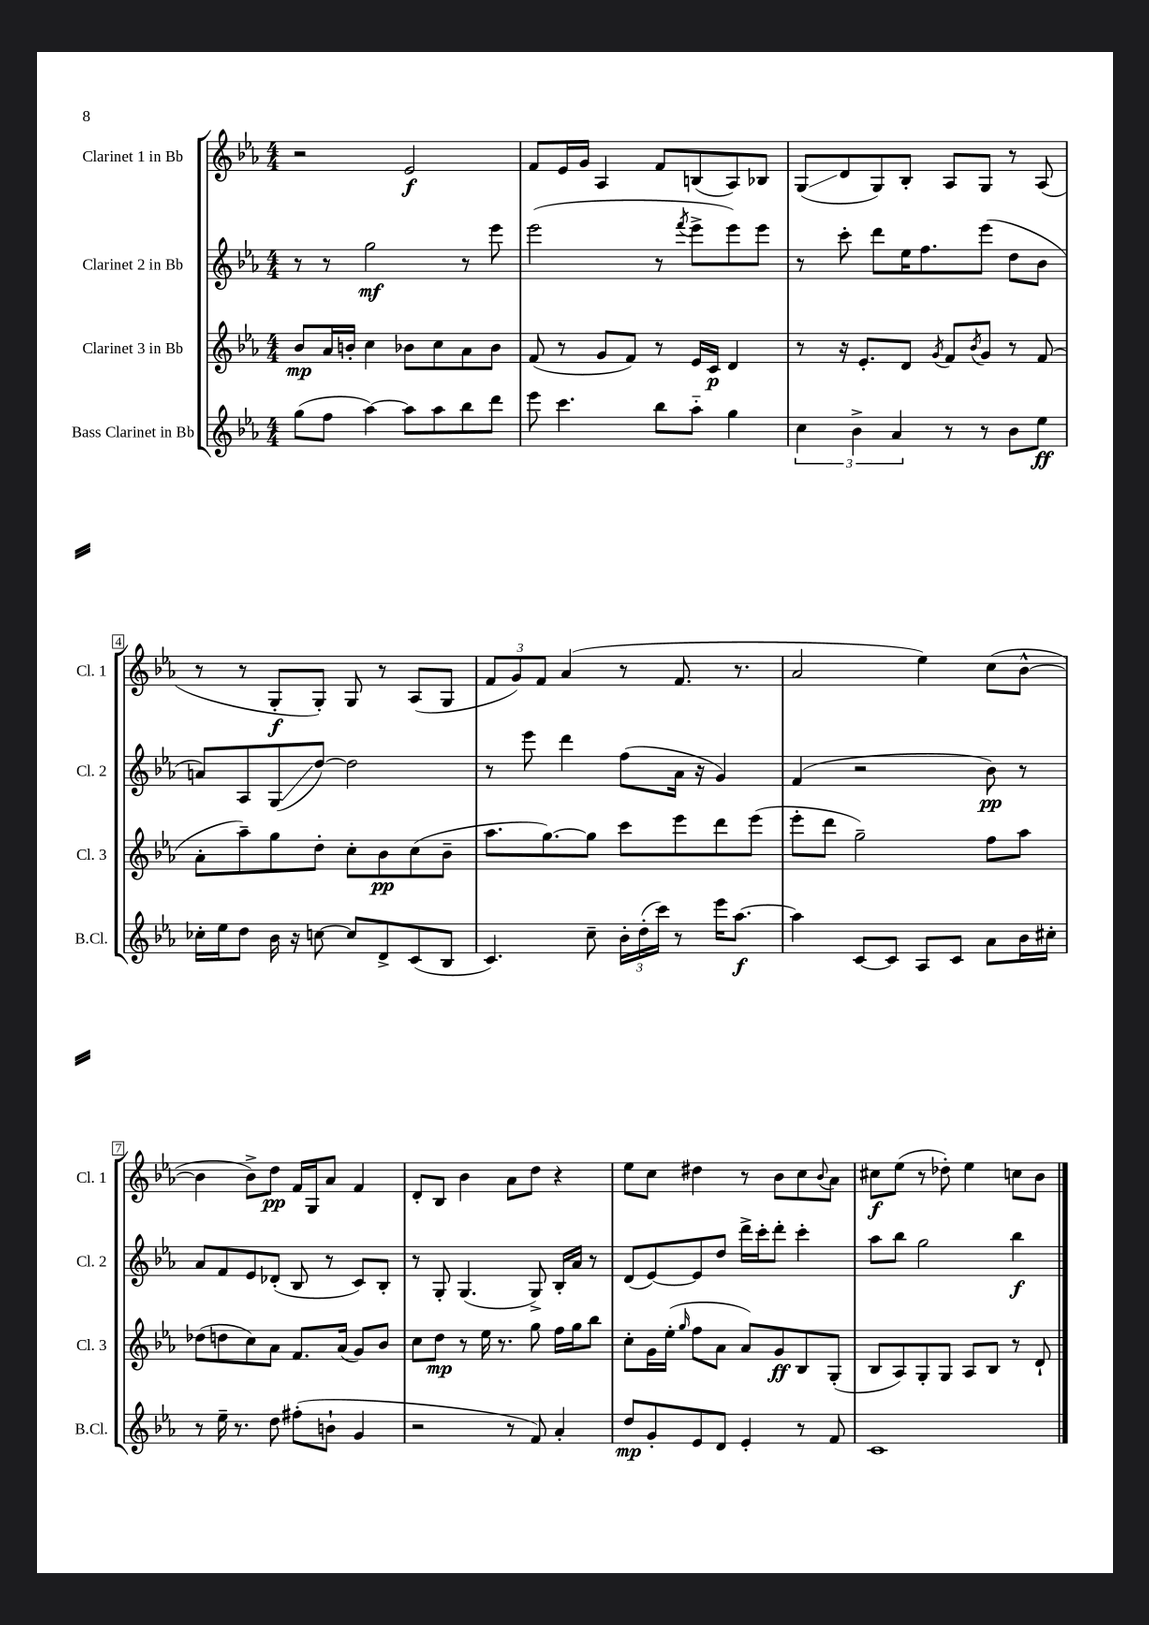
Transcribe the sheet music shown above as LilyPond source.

<<
\new StaffGroup <<
\new Staff = "s0" \with { instrumentName = "Clarinet 1 in Bb" shortInstrumentName = "Cl. 1" } {
    \clef treble \key ees \major \numericTimeSignature \time 4/4
    r2 ees'2\f |
    f'8 ees'16 g'16 aes4 f'8 b8( aes8) bes8 |
    g8\glissando( d'8 g8) bes8-. aes8 g8 r8 aes8( |
    r8 r8 g8-.\f g8-.) g8 r8 aes8( g8 |
    \tuplet 3/2 { f'8 g'8) f'8 } aes'4( r8 f'8. r8. |
    aes'2 ees''4) c''8( bes'8~-^ |
    bes'4 bes'8->) d''8\pp f'16 g16 aes'8 f'4 |
    d'8-. bes8 bes'4 aes'8 d''8 r4 |
    ees''8 c''8 dis''4 r8 bes'8 c''8 \appoggiatura { bes'8 } aes'8 |
    cis''8\f ees''8( r8 des''8-.) ees''4 c''8 bes'8 \bar "|." |
}
\new Staff = "s1" \with { instrumentName = "Clarinet 2 in Bb" shortInstrumentName = "Cl. 2" } {
    \clef treble \key ees \major \numericTimeSignature \time 4/4
    r8 r8 g''2\mf r8 ees'''8 |
    ees'''2( r8 \acciaccatura { f'''8 } ees'''8-> ees'''8) ees'''8 |
    r8 c'''8-. d'''8 ees''16 f''8. ees'''8( d''8 bes'8 |
    a'8) aes8 g8\glissando( d''8~) d''2 |
    r8 ees'''8 d'''4 f''8( aes'16 r16 g'4) |
    f'4( r2 bes'8\pp) r8 |
    aes'8 f'8 ees'8 des'8-.( bes8 r8 c'8) bes8-. |
    r8 g8-. g4.( g8->) bes16-. aes'16 r8 |
    d'8( ees'8~) ees'8 d''8 d'''16-> c'''16-. d'''8-. c'''4-. |
    aes''8 bes''8 g''2 bes''4\f \bar "|." |
}
\new Staff = "s2" \with { instrumentName = "Clarinet 3 in Bb" shortInstrumentName = "Cl. 3" } {
    \clef treble \key ees \major \numericTimeSignature \time 4/4
    bes'8\mp aes'16 b'16-. c''4 bes'8 c''8 aes'8 bes'8 |
    f'8( r8 g'8 f'8) r8 ees'16 c'16\p d'4 |
    r8 r16 ees'8.-. d'8 \acciaccatura { g'8 } f'8 \acciaccatura { bes'8 } g'8 r8 f'8( |
    aes'8-. aes''8--) g''8 d''8-. c''8-. bes'8\pp c''8( bes'8-- |
    aes''8. g''8.~) g''8 c'''8 ees'''8 d'''8 ees'''8( |
    ees'''8-. d'''8 g''2--) f''8 aes''8 |
    des''8( d''8 c''8) aes'8 f'8. aes'16( g'8) bes'8 |
    c''8 d''8\mp r8 ees''16 r8. g''8 f''16 g''16 bes''8 |
    c''8-. g'16 ees''16-.( \grace { g''16 } f''8 aes'8 aes'8) g'8\ff bes8 g8-.( |
    bes8 aes8) g8-. g8 aes8 bes8 r8 d'8-! \bar "|." |
}
\new Staff = "s3" \with { instrumentName = "Bass Clarinet in Bb" shortInstrumentName = "B.Cl." } {
    \clef treble \key ees \major \numericTimeSignature \time 4/4
    g''8( f''8 aes''4~) aes''8 aes''8 bes''8 d'''8 |
    ees'''8 c'''4. bes''8 aes''8-_ g''4 |
    \tuplet 3/2 { c''4 bes'4-> aes'4 } r8 r8 bes'8 ees''8\ff |
    ces''16-. ees''16 d''8 bes'16 r16 c''8~ c''8 d'8-> c'8( bes8 |
    c'4.) c''8-- \tuplet 3/2 { bes'16-. d''16-.( c'''16) } r8 ees'''16 aes''8.~\f |
    aes''4 c'8~ c'8 aes8 c'8 aes'8 bes'16 cis''16-. |
    r8 ees''16-- r8. d''8 fis''8-.( b'8-! g'4 |
    r2 r8 f'8) aes'4-. |
    d''8\mp g'8-. ees'8 d'8 ees'4-. r8 f'8 |
    c'1 \bar "|." |
}
>>
>>
\layout { \context { \Score \override BarNumber.stencil = #(make-stencil-boxer 0.1 0.3 ly:text-interface::print) } }
